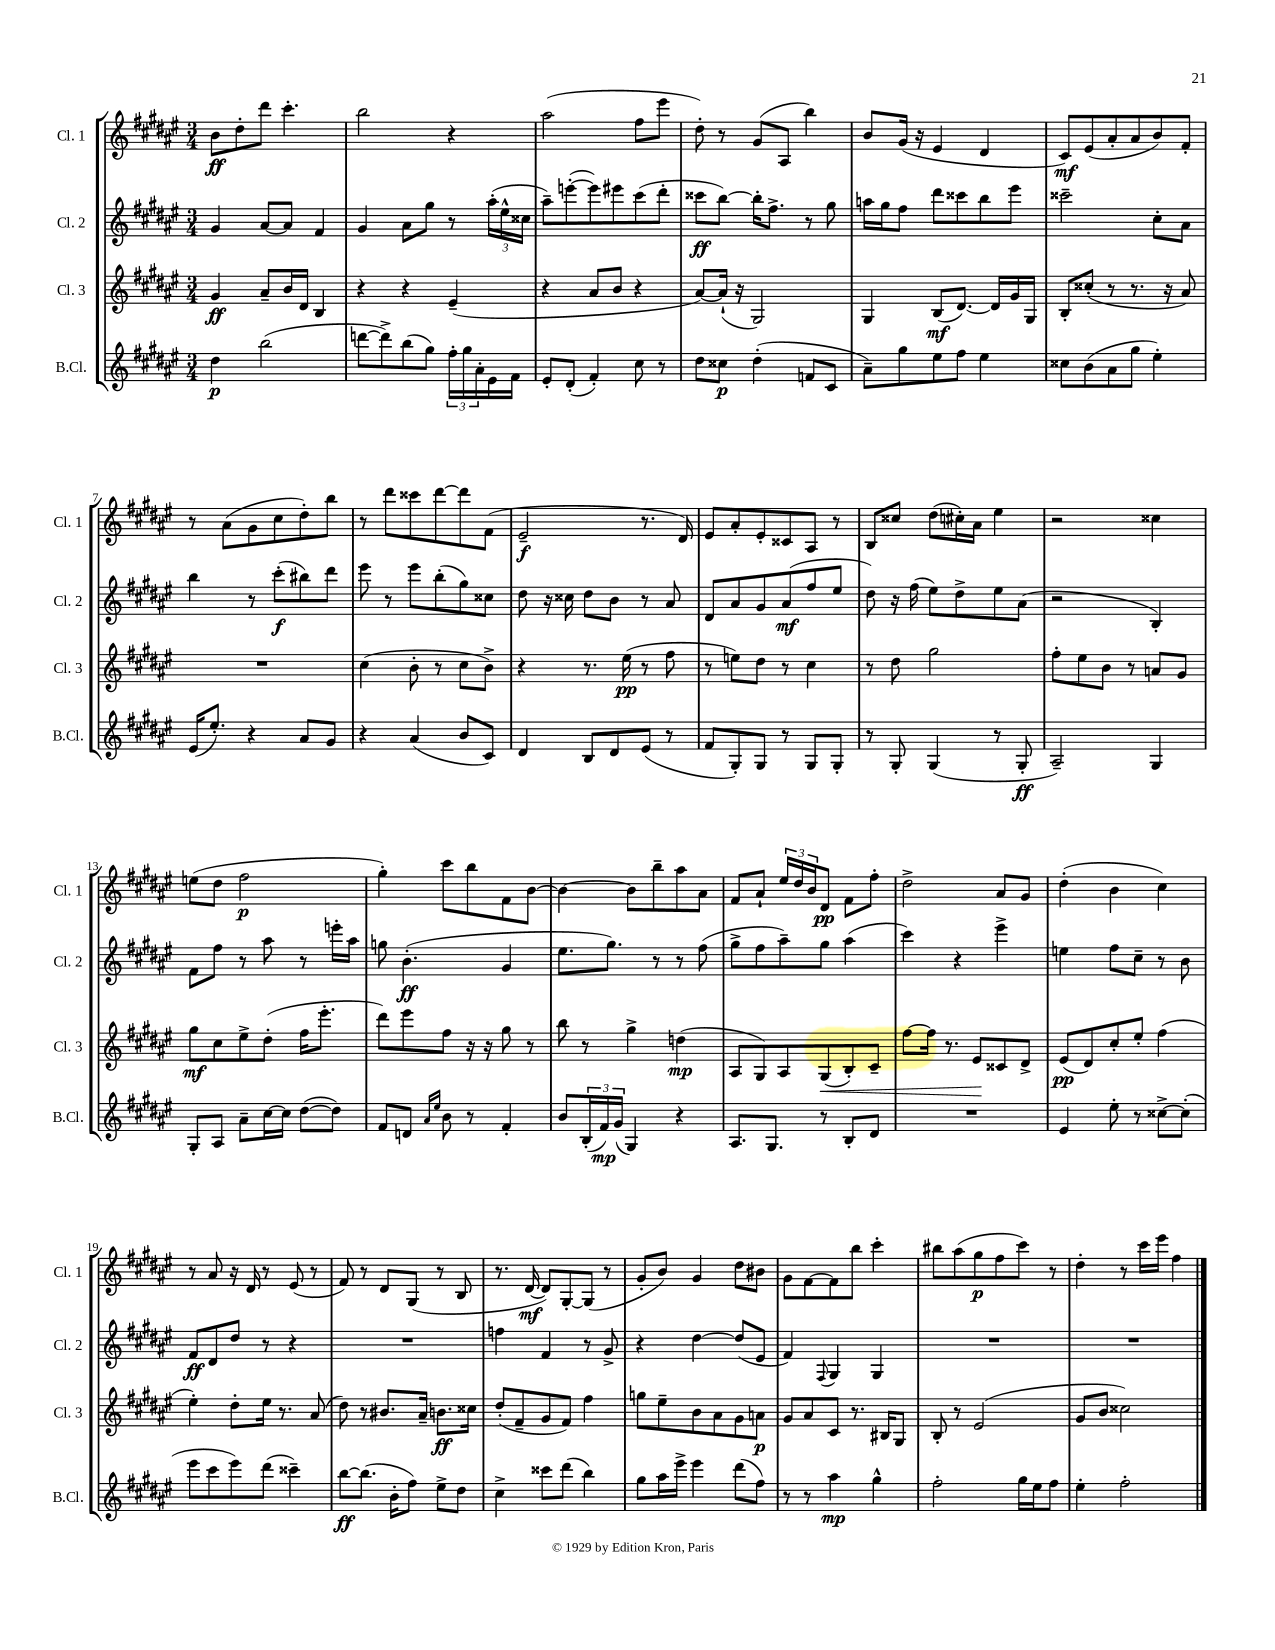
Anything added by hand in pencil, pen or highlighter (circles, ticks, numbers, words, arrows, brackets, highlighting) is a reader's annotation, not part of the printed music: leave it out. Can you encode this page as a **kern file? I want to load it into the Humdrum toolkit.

**kern	**dynam	**kern	**dynam	**kern	**dynam	**kern	**dynam
*part4	*part4	*part3	*part3	*part2	*part2	*part1	*part1
*staff4	*staff4	*staff3	*staff3	*staff2	*staff2	*staff1	*staff1
*I"B.Cl.	*	*I"Cl. 3	*	*I"Cl. 2	*	*I"Cl. 1	*
*I'B.Cl.	*	*I'Cl. 3	*	*I'Cl. 2	*	*I'Cl. 1	*
*clefG2	*	*clefG2	*	*clefG2	*	*clefG2	*
*k[f#c#g#d#a#e#]	*	*k[f#c#g#d#a#e#]	*	*k[f#c#g#d#a#e#]	*	*k[f#c#g#d#a#e#]	*
*M3/4	*	*M3/4	*	*M3/4	*	*M3/4	*
=1	=1	=1	=1	=1	=1	=1	=1
4dd#\	p	4g#/	ff	4g#/	.	8b\L	ff
.	.	.	.	.	.	8dd#'\	.
(2bb\	.	8a#~/L	.	[8a#/L	.	8ddd#\J	.
.	.	16b/L	.	8a#/J]	.	4.ccc#'\	.
.	.	16d#/JJ	.	.	.	.	.
.	.	4B/	.	4f#/	.	.	.
=2	=2	=2	=2	=2	=2	=2	=2
[8dddn\L	.	4r	.	4g#/	.	2bb\	.
8ddd^\])	.	.	.	.	.	.	.
(8bb\	.	4r	.	8a#\L	.	.	.
8gg#\J)	.	.	.	8gg#\J	.	.	.
24ff#'\LL	.	(4e#~/	.	8r	.	4r	.
24gg#\	.	.	.	.	.	.	.
24a#'\	.	.	.	.	.	.	.
16e#\	.	.	.	(24aa#'\LL	.	.	.
.	.	.	.	24ee#^^\	.	.	.
16f#\JJ	.	.	.	.	.	.	.
.	.	.	.	24cc##X\JJ	.	.	.
=3	=3	=3	=3	=3	=3	=3	=3
8e#'/L	.	4r	.	8aa#~\L)	.	(2aa#\	.
(8d#'/J	.	.	.	([8eeen'\	.	.	.
4f#'/)	.	8a#/L	.	8eee\])	.	.	.
.	.	8b/J	.	8eee#X\	.	.	.
8cc#\	.	4r	.	(8ccc#\	.	8ff#\L	.
8r	.	.	.	8ddd#'\J	.	8eee#\J	.
=4	=4	=4	=4	=4	=4	=4	=4
8dd#\L	.	[8a#/L)	.	8ccc##X\L	ff	8dd#'\)	.
8cc##X\J	p	(16a#`/Jk]	.	[8bb\J)	.	8r	.
.	.	16r	.	.	.	.	.
(4dd#'\	.	2G#/)	.	16bb'\KL]	.	(8g#/L	.
.	.	.	.	8.ff#^\J	.	.	.
.	.	.	.	.	.	8A#/J	.
8fn/L	.	.	.	8r	.	4bb\)	.
8c#/J	.	.	.	8gg#\	.	.	.
=5	=5	=5	=5	=5	=5	=5	=5
8a#~\L)	.	4G#/	.	16aan\LL	.	8b/L	.
.	.	.	.	16gg#\J	.	.	.
8gg#\	.	.	.	8ff#\J	.	(16g#/Jk	.
.	.	.	.	.	.	16r	.
8ee#\	.	(8B/L	mf	8ddd#\L	.	4e#/	.
8ff#\J	.	[8.d#/J)	.	8ccc##X\	.	.	.
4ee#\	.	.	.	8bb\	.	4d#/	.
.	.	16d#/LL]	.	.	.	.	.
.	.	16g#/	.	8eee#\J	.	.	.
.	.	16G#/JJ	.	.	.	.	.
=6	=6	=6	=6	=6	=6	=6	=6
8cc##X\L	.	8B'/L	.	2ccc##X~\	.	8c#/L)	mf
(8b\	.	(8cc##X'/J	.	.	.	(8e#/	.
8a#\	.	8r	.	.	.	8a#'/	.
8gg#\J	.	8.r	.	.	.	8a#/	.
4ee#'\)	.	.	.	8cc#'\L	.	8b/)	.
.	.	16r	.	.	.	.	.
.	.	8a#/)	.	8a#\J	.	8f#'/J	.
!!LO:LB:g=z
=7	=7	=7	=7	=7	=7	=7	=7
(16e#/KL	.	2.r	.	4bb\	.	8r	.
8.ee#'/J)	.	.	.	.	.	.	.
.	.	.	.	.	.	(8a#\L	.
4r	.	.	.	8r	.	8g#\	.
.	.	.	.	(8ccc#'\L	f	8cc#\	.
8a#/L	.	.	.	8bb#X\)	.	8dd#'\)	.
8g#/J	.	.	.	8ddd#\J	.	8bb\J	.
=8	=8	=8	=8	=8	=8	=8	=8
4r	.	(4cc#\	.	8eee#\	.	8r	.
.	.	.	.	8r	.	8ddd#\L	.
(4a#/	.	8b'\	.	8eee#\L	.	8ccc##X\	.
.	.	8r	.	(8bb'\	.	[8ddd#\	.
8b/L	.	8cc#\L	.	8gg#\)	.	8ddd#\]	.
8c#/J)	.	8b^\J)	.	8cc##X\J	.	(8f#\J	.
=9	=9	=9	=9	=9	=9	=9	=9
4d#/	.	4r	.	8dd#\	.	2e#~/	f
.	.	.	.	16r	.	.	.
.	.	.	.	16cc##X\	.	.	.
8B/L	.	8.r	.	8dd#\L	.	.	.
8d#/	.	.	.	8b\J	.	.	.
.	.	(16ee#\	pp	.	.	.	.
(8e#/J	.	8r	.	8r	.	8.r	.
8r	.	8ff#\	.	8a#/	.	.	.
.	.	.	.	.	.	16d#/)	.
=10	=10	=10	=10	=10	=10	=10	=10
8f#/L	.	8r	.	8d#/L	.	8e#/L	.
8G#'/)	.	8een\L)	.	8a#/	.	8a#'/	.
8G#/J	.	8dd#\J	.	8g#/	.	8e#'/	.
8r	.	8r	.	(8a#/	mf	8c##X/	.
8G#/L	.	4cc#\	.	8ff#/	.	8A#/J	.
8G#'/J	.	.	.	8ee#/J	.	8r	.
=11	=11	=11	=11	=11	=11	=11	=11
8r	.	8r	.	8dd#\)	.	8B/L	.
8G#'/	.	8dd#\	.	16r	.	8cc##X/J	.
.	.	.	.	(16ff#\	.	.	.
(4G#/	.	2gg#\	.	8ee#\L)	.	(8dd#\L	.
.	.	.	.	8dd#^\	.	16cc#X'\L)	.
.	.	.	.	.	.	16a#\JJ	.
8r	.	.	.	8ee#\	.	4ee#\	.
8G#'/	ff	.	.	(8a#\J	.	.	.
=12	=12	=12	=12	=12	=12	=12	=12
2A#~/)	.	8ff#'\L	.	2r	.	2r	.
.	.	8ee#\	.	.	.	.	.
.	.	8b\J	.	.	.	.	.
.	.	8r	.	.	.	.	.
4G#/	.	8an/L	.	4B'/)	.	4cc##X\	.
.	.	8g#/J	.	.	.	.	.
!!LO:LB:g=z
=13	=13	=13	=13	=13	=13	=13	=13
8G#'/L	.	8gg#\L	mf	8f#\L	.	(8een\L	.
8A#/J	.	8cc#\	.	8ff#\J	.	8dd#\J	.
8a#~\L	.	8ee#^\	.	8r	.	2ff#\	p
[16cc#\L	.	(8dd#'\J	.	8aa#\	.	.	.
16cc#\JJ]	.	.	.	.	.	.	.
([8dd#\L	.	16ff#\KL	.	8r	.	.	.
.	.	8.eee#'\J	.	.	.	.	.
8dd#\J])	.	.	.	16eeen'\LL	.	.	.
.	.	.	.	16aa#\JJ	.	.	.
=14	=14	=14	=14	=14	=14	=14	=14
8f#/L	.	8ddd#\L)	.	8ggn\	.	4gg#'\)	.
8dn/J	.	8eee#\	.	(4.b'\	ff	.	.
16qqa#/LL	.	.	.	.	.	.	.
16qqee#/JJ	.	.	.	.	.	.	.
8b\	.	8ff#\J	.	.	.	8ccc#\L	.
8r	.	16r	.	.	.	8bb\	.
.	.	16r	.	.	.	.	.
4f#'/	.	8gg#\	.	4g#/	.	8f#\	.
.	.	8r	.	.	.	[8b\J	.
=15	=15	=15	=15	=15	=15	=15	=15
8b/L	.	8bb\	.	8.ee#\L	.	4b\_	.
(24B'/L	.	8r	.	.	.	.	.
24f#/)	mp	.	.	.	.	.	.
.	.	.	.	8.gg#\J)	.	.	.
(24g#/JJ	.	.	.	.	.	.	.
4G#/)	.	4gg#^\	.	.	.	8b\L]	.
.	.	.	.	8r	.	8bb~\	.
4r	.	(4ddn\	mp	8r	.	8aa#\	.
.	.	.	.	(8ff#\	.	8a#\J	.
=16	=16	=16	=16	=16	=16	=16	=16
8.A#/L	.	8A#/L	.	8gg#^\L	.	8f#/L	.
.	.	8G#/)	.	8ff#\	.	8a#`/J	.
8.G#/J	.	.	.	.	.	.	.
.	.	8A#/	.	8aa#~\)	.	24ee#/LL	.
.	.	.	.	.	.	24dd#/	.
.	.	.	.	.	.	24b/J	.
!	!	!	!LO:HP:b	!	!	!	!
8r	.	(8G#/	<	8gg#\J	.	8d#/J	pp
8B'/L	.	8B'/)	.	(4aa#\	.	8f#\L	.
8d#/J	.	8c#~/J	.	.	.	8ff#'\J	.
=17	=17	=17	=17	=17	=17	=17	=17
2.r	.	[8ff#\L	.	4ccc#\)	.	2dd#^\	.
.	.	16ff#\Jk]	.	.	.	.	.
.	.	8.r	.	.	.	.	.
.	.	.	.	4r	.	.	.
.	.	8e#/L	.	.	.	.	.
.	.	8c##X/	[	4eee#^\	.	8a#/L	.
.	.	8d#^/J	.	.	.	8g#/J	.
=18	=18	=18	=18	=18	=18	=18	=18
4e#/	.	(8e#/L	pp	4een\	.	(4dd#'\	.
.	.	8d#/)	.	.	.	.	.
8ee#'\	.	8cc#'/	.	8ff#\L	.	4b\	.
8r	.	8ee#'/J	.	8cc#~\J	.	.	.
[8cc##X^\L	.	(4ff#\	.	8r	.	4cc#\)	.
(8cc##'\J]	.	.	.	8b\	.	.	.
!!LO:LB:g=z
=19	=19	=19	=19	=19	=19	=19	=19
8eee#\L	.	4ee#'\)	.	8f#/L	ff	8r	.
8ccc#\	.	.	.	8d#/	.	8a#/	.
8eee#\)	.	8dd#'\L	.	8dd#/J	.	16r	.
.	.	.	.	.	.	16d#/	.
(8ddd#\J	.	16ee#\Jk	.	8r	.	8r	.
.	.	8.r	.	.	.	.	.
4ccc##X~\)	.	.	.	4r	.	(8e#/	.
.	.	(8a#/	.	.	.	8r	.
=20	=20	=20	=20	=20	=20	=20	=20
[8bb\L	ff	8dd#\)	.	2.r	.	8f#/)	.
(8.bb\J]	.	8r	.	.	.	8r	.
.	.	8.b#X/L	.	.	.	8d#/L	.
16b'\KL	.	.	.	.	.	.	.
8ff#\J)	.	.	.	.	.	(8G#/J	.
.	.	16a#~/Jk	.	.	.	.	.
8ee#^\L	.	8.bn\L	ff	.	.	8r	.
8dd#\J	.	.	.	.	.	8B/	.
.	.	16cc##X\Jk	.	.	.	.	.
=21	=21	=21	=21	=21	=21	=21	=21
4cc#^\	.	(8dd#'/L	.	4ffn\	.	8.r	.
.	.	8f#~/	.	.	.	.	.
.	.	.	.	.	.	[16d#/	mf
8ccc##X\L	.	8g#/	.	4f#/	.	8d#/L])	.
(8ddd#\J	.	8f#/J)	.	.	.	[8G#'/	.
4bb\)	.	4ff#\	.	8r	.	(8G#/J]	.
.	.	.	.	8g#^/	.	8r	.
=22	=22	=22	=22	=22	=22	=22	=22
8gg#\L	.	8ggn\L	.	4r	.	8g#'/L	.
16aa#\L	.	8ee#~\	.	.	.	8b/J)	.
16eee#^\JJ	.	.	.	.	.	.	.
4eee#\	.	8b\	.	[4dd#\	.	4g#/	.
.	.	8a#\	.	.	.	.	.
(8ddd#\L	.	8g#\	.	(8dd#/L]	.	8dd#\L	.
8ff#\J)	.	8an\J	p	8e#/J	.	8b#X\J	.
=23	=23	=23	=23	=23	=23	=23	=23
8r	.	8g#/L	.	4f#/)	.	8g#\L	.
8r	.	8a#/	.	.	.	[8f#\	.
.	.	.	.	8qqF#/	.	.	.
4aa#\	mp	8c#/J	.	4G#/	.	8f#\]	.
.	.	8.r	.	.	.	8bb\J	.
4gg#^^\	.	.	.	4G#/	.	4ccc#'\	.
.	.	16B#X/KL	.	.	.	.	.
.	.	8G#/J	.	.	.	.	.
=24	=24	=24	=24	=24	=24	=24	=24
2ff#'\	.	8B'/	.	2.r	.	8bb#X\L	.
.	.	8r	.	.	.	(8aa#\	.
.	.	(2e#/	.	.	.	8gg#\	p
.	.	.	.	.	.	8ff#\	.
16gg#\LL	.	.	.	.	.	8ccc#\J)	.
16ee#\J	.	.	.	.	.	.	.
8ff#\J	.	.	.	.	.	8r	.
=25	=25	=25	=25	=25	=25	=25	=25
4ee#'\	.	8g#/L	.	2.r	.	4dd#'\	.
.	.	8b/J	.	.	.	.	.
2ff#'\	.	2cc##X\)	.	.	.	8r	.
.	.	.	.	.	.	16ccc#\LL	.
.	.	.	.	.	.	16eee#\JJ	.
.	.	.	.	.	.	4ff#\	.
==	==	==	==	==	==	==	==
*-	*-	*-	*-	*-	*-	*-	*-
